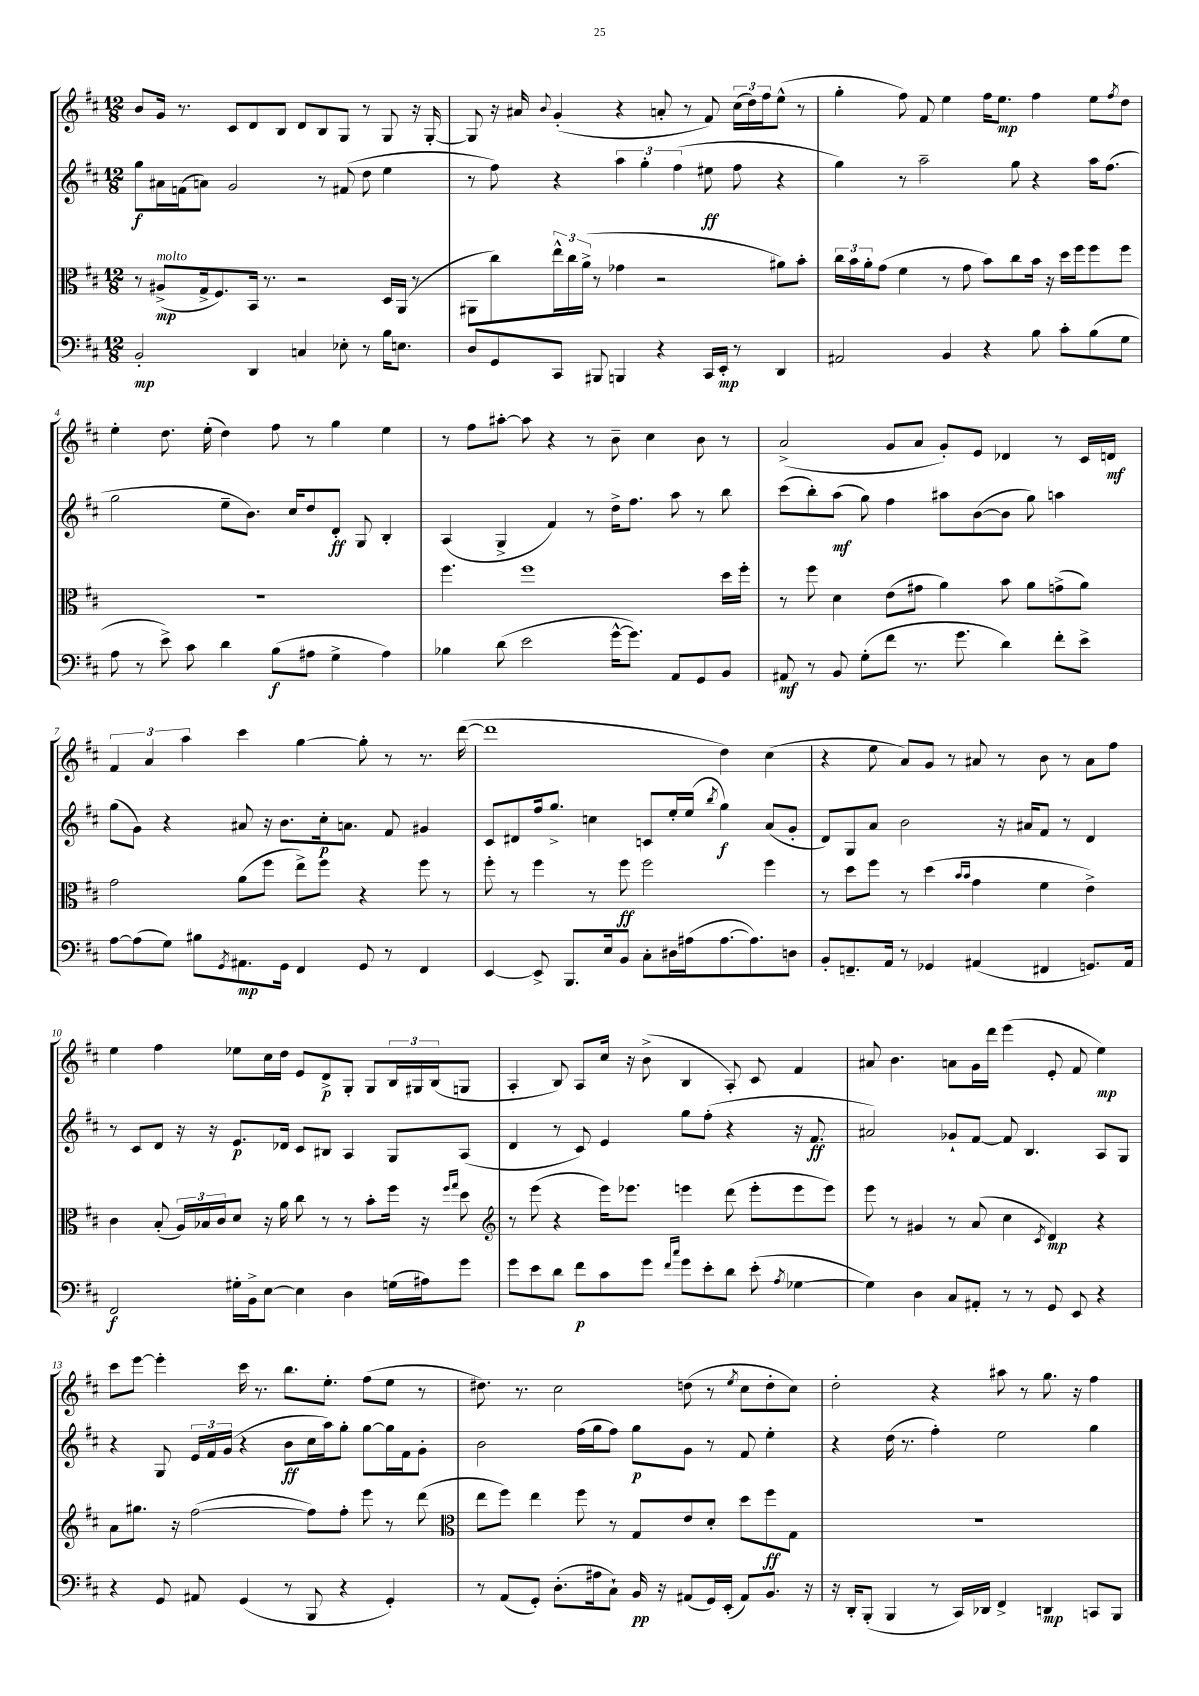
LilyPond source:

<<
\new StaffGroup <<
\new Staff = "s0" {
    \clef treble \key d \major \numericTimeSignature \time 12/8
    b'8 g'16 r8. cis'8 d'8 b8 d'8 b8 g8 r8 g8 r16 g16~-. |
    g8 r16 ais'16 \appoggiatura { b'8 } g'4-.( r4 a'8-. r8 fis'8) \tuplet 3/2 { cis''16( d''16) fis''16 } e''8-^( r8 |
    g''4-. fis''8) fis'8 e''4 fis''16 e''8.\mp fis''4 e''8 \acciaccatura { fis''8 } d''8 |
    e''4-. d''8. e''16-.( d''4) fis''8 r8 g''4 e''4 |
    r8 fis''8 ais''8~-. ais''8 r4 r8 b'8-- cis''4 b'8 r8 |
    a'2->( g'8 a'8 g'8-.) e'8 des'4 r8 cis'16 d'16\mf |
    \tuplet 3/2 { fis'4 a'4 a''4 } cis'''4 g''4~ g''8-. r8 r8. d'''16~( |
    d'''1 d''4) cis''4( |
    r4 e''8 a'8) g'8 r8 ais'8 r8 b'8 r8 ais'8 fis''8 |
    e''4 fis''4 ees''8 cis''16 d''16 e'8 d'8->\p g8-. g8 \tuplet 3/2 { b16 gis16 b16( } g8 |
    a4-. b8) a8 cis''16 r16 b'8->( b4 a8-.) cis'8 fis'4 |
    ais'8 b'4. a'8 g'16 d'''16 e'''4( e'8-. fis'8 e''4\mp) |
    cis'''8 e'''8~ e'''4-. cis'''16 r8. b''8. e''8.-. fis''8( e''8 r8 |
    dis''8.) r8. cis''2 d''8( r8 \acciaccatura { e''8 } cis''8 d''8-. cis''8) |
    d''2-. r4 ais''8 r8 g''8. r16 fis''4 \bar "|." |
}
\new Staff = "s1" {
    \clef treble \key d \major \numericTimeSignature \time 12/8
    g''8\f ais'16 f'16( a'8) g'2 r8 fis'8( d''8 e''4 |
    r8 fis''8) r4 \tuplet 3/2 { a''4 g''4-. fis''4( } eis''8\ff fis''8 r4 |
    g''4) r8 a''2-- g''8 r4 a''16 fis''8.( |
    g''2 e''8-- b'8.) cis''16 d''8 d'8-.\ff g8 b4-. |
    a4( g4-> fis'4) r8 d''16-> fis''8. a''8 r8 b''8 |
    cis'''8( b''8-.) a''8\mf( g''8) fis''4 ais''8 b'8~( b'8 g''8) a''4 |
    g''8( g'8) r4 ais'8 r16 b'8. cis''16-.\p a'8. fis'8 gis'4 |
    cis'8 dis'8 fis''16 g''8.-> c''4 c'8 e''16-. e''16( \acciaccatura { b''8 } g''4\f) a'8( g'8-. |
    d'8) g8 a'8 b'2 r16 ais'16 fis'8 r8 d'4 |
    r8 cis'8 d'8 r16 r16 e'8.\p des'16 cis'8 bis8 a4 g8 a8( |
    d'4 r8 cis'8) e'4 g''8 fis''8-.( r4 r16 fis'8.\ff |
    ais'2) ges'8-! fis'8~ fis'8 b4. a8 g8 |
    r4 g8 \tuplet 3/2 { e'16 fis'16 g'16( } r4 b'8\ff cis''16 a''16) g''8-. g''8~ g''16 fis'16 g'8-. |
    b'2 fis''16( g''16 fis''8) g''8\p g'8 r8 fis'8 e''4-. |
    r4 d''16( r8. fis''4-.) e''2 g''4 \bar "|." |
}
\new Staff = "s2" {
    \clef alto \key d \major \numericTimeSignature \time 12/8
    r8 ais8->\mp^\markup { \italic "molto" }( g16-> fis8.) b,16 r8. r2 d16 a,16( r8 |
    ais,8 cis''8) \tuplet 3/2 { e''16-^ cis''16 a'16->( } r8 ges'4 r2 ais'8) b'8-. |
    \tuplet 3/2 { cis''16 b'16 a'16-. } g'8( fis'4 r8 g'8 b'8) cis''8 b'16 r16 d''16 fis''16 fis''8 fis''8 |
    R1. |
    fis''4. fis''1 d''16 fis''16-. |
    r8 fis''8 d'4 e'8( gis'8 a'4) b'8 a'8 g'8->( a'8) |
    g'2 a'8( fis''8 e''8->) fis''8 r4 fis''8 r8 |
    fis''8-. r8 fis''4 r8 fis''8\ff fis''2 fis''4 |
    r8 d''8 fis''8 r8 d''4( \grace { b'16 b'16 } g'4 fis'4 e'4->) |
    cis'4 b8-.( \tuplet 3/2 { a16) bes16 cis'16 } d'8 r16 a'16 cis''8 r8 r8 b'8-. fis''16 r16 \grace { fis''16 g''16 } d''8 |
    \clef treble r8 e'''8( r4 e'''16) ees'''8. e'''4 d'''8( e'''8-. e'''8 e'''8) |
    e'''8 r8 gis'4 r8 a'8( cis''4 \acciaccatura { cis'8 } d'4\mp) r4 |
    a'8 gis''8. r16 fis''2~( fis''8) fis''8-. e'''8 r8 d'''8( |
    \clef alto e''8 fis''8) e''4 fis''8 r8 g8 e'8 d'8-. d''8 fis''8\ff g8 |
    R1. \bar "|." |
}
\new Staff = "s3" {
    \clef bass \key d \major \numericTimeSignature \time 12/8
    b,2-.\mp d,4 c4 ees8-. r8 b16 e8. |
    d8 g,8 cis,8 bis,,8 b,,4 r4 cis,16 e,16-.\mp r8 d,4 |
    ais,2 b,4 r4 b8 cis'8-. b8( g8 |
    a8 r8 e'8->) cis'8 d'4 b8\f( ais8 g4-> ais4) |
    bes4 d'8( e'2 g'16~-^ g'8.) a,8 g,8 b,8 |
    ais,8\mf r8 b,8 g8-.( fis'8 r8. g'8. d'4) fis'8-. e'8-> |
    a8~ a8( g8) bis8 \acciaccatura { g,8 } ais,8.\mp g,16 fis,4 g,8 r8 fis,4 |
    e,4~ e,8-> b,,8. e16 b,8 cis8-. dis16 ais16( ais8.~ ais8.) d8 |
    b,8-. f,8.-- a,16 r8 ges,4 ais,4( fis,4 g,8.) ais,16 |
    fis,2\f gis16-. b,16-> e8~ e4 d4 g16( ais16) g'8 |
    g'8 e'8 d'8 fis'8\p cis'8 g'8 \grace { fis'16 cis''16 } g'8 e'8-. d'8 e'8-.( \acciaccatura { a8 } ges4~ |
    ges4) d4 cis8 ais,8-. r8 r8 g,8 e,8 r4 |
    r4 g,8 ais,8 g,4( r8 b,,8 r4 g,4-.) |
    r8 a,8( g,8-.) d8.-.( ais16 cis8-!) b,16\pp r16 ais,8( g,16) e,16-.( ais,8) b,8. r16 |
    r16 d,16-. b,,8-.( b,,4 r8 cis,16) des,16 fis,4-> d,4\mp c,8 b,,8 \bar "|." |
}
>>
>>
